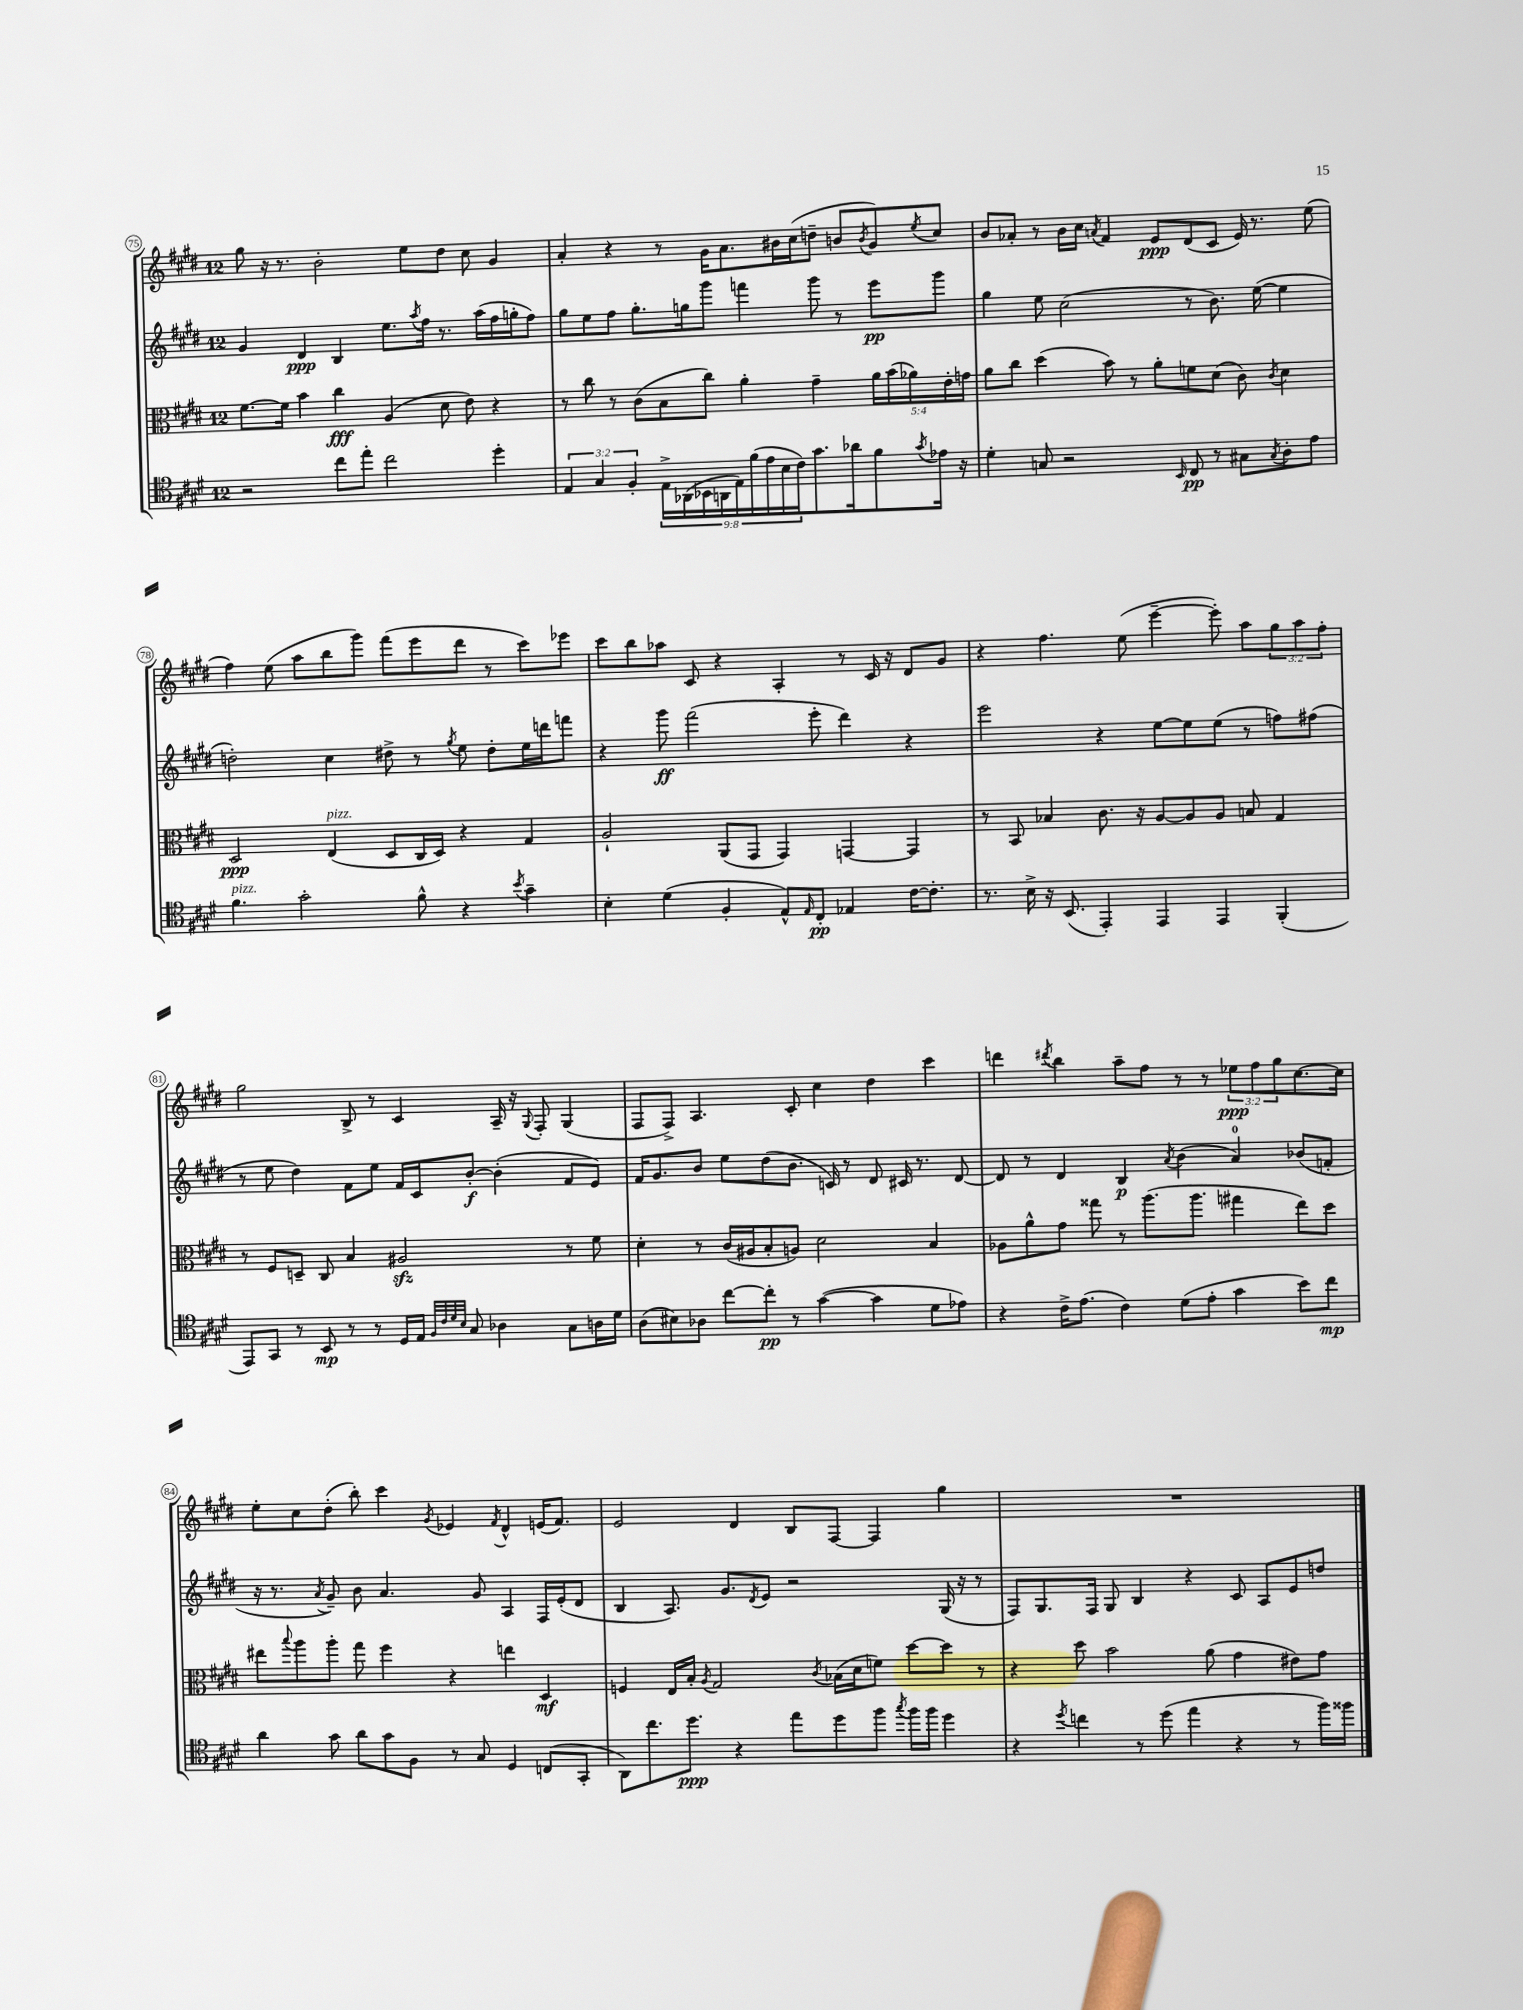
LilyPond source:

<<
\new StaffGroup <<
\new Staff = "s0" {
    \clef treble \key e \major \once \override Staff.TimeSignature.style = #'single-digit \time 12/8 \override Staff.TupletNumber.text = #tuplet-number::calc-fraction-text
    gis''8 r16 r8. b'2-. e''8 dis''8 cis''8 gis'4 |
    a'4-. r4 r8 gis'16 a'8. bis'16 cis''16( d''8-- b'8 \acciaccatura { b'8 } gis'8) \acciaccatura { e''8 } cis''8 |
    b'8 aes'8-. r8 b'16 cis''16 \acciaccatura { a'8 } fis'4 e'8\ppp dis'8( cis'8 e'16) r8. e''8( |
    fis''4) e''8( a''8 b''8 gis'''8) fis'''8( e'''8 dis'''8 r8 cis'''8) ees'''8 |
    cis'''8 b''8 aes''8 cis'8 r4 a4-. r8 cis'16 r16 dis'8 gis'8 |
    r4 fis''4. e''8( e'''4~-- e'''8-.) a''8 \tuplet 3/2 { gis''8 a''8 fis''8-. } |
    gis''2 b8-> r8 cis'4 a16-- r16 \appoggiatura { gis8 } fis8-. gis4( |
    fis8 fis8->) a4. cis'8-. cis''4 dis''4 cis'''4 |
    d'''4 \acciaccatura { dis'''8 } b''4 a''8-- fis''8 r8 r8 \tuplet 3/2 { ees''8\ppp fis''8 gis''8 } cis''8.~ cis''16 |
    e''8-. cis''8 dis''8-.( b''8-.) cis'''4 \acciaccatura { gis'8 } ees'4 \acciaccatura { fis'8 } dis'4-^ e'16( fis'8.) |
    e'2 dis'4 b8 fis8~ fis4 gis''4 |
    R1. \bar "|." |
}
\new Staff = "s1" {
    \clef treble \key e \major \once \override Staff.TimeSignature.style = #'single-digit \time 12/8
    gis'4 dis'4\ppp b4 e''8. \acciaccatura { a''8 } fis''16 r8. a''16( fis''16 g''16-. fis''8) |
    gis''8 e''8 fis''8 gis''8.-. g''16 gis'''8 f'''4 gis'''8 r8 e'''8\pp gis'''8 |
    gis''4 e''8 cis''2( r8 b'8.) e''16~( e''4 |
    d''2-.) cis''4 dis''8-> r8 \acciaccatura { gis''8 } e''8 dis''8-. e''16 d'''16 f'''8 |
    r4 gis'''8\ff fis'''2( e'''8-. dis'''4) r4 |
    e'''2 r4 e''8~ e''8 e''8( r8 f''8) fis''8( |
    r8 e''8 dis''4) fis'8 e''8 fis'16 cis'16 b'8~-.\f b'4-.( fis'8 e'8) |
    fis'16 gis'8. b'8 e''8 dis''8( b'8. c'16) r8 dis'8 cis'16 r8. dis'8~ |
    dis'8 r8 dis'4 b4\p \acciaccatura { a'8 } b'4( a'4-0) bes'8( f'8-. |
    r16 r8. \acciaccatura { a'8 } gis'8--) b'8 a'4. gis'8 a4 fis16 e'16-.( dis'8 |
    b4 a8.) gis'8. \acciaccatura { dis'8 } e'8 r2 gis16( r16 r8 |
    fis8) gis8. fis16 gis8 b4 r4 cis'8 a8 e'8 d''8 \bar "|." |
}
\new Staff = "s2" {
    \clef alto \key e \major \once \override Staff.TimeSignature.style = #'single-digit \time 12/8 \override Staff.TupletNumber.text = #tuplet-number::calc-fraction-text
    fis'8.~ fis'16 b'4 cis''4\fff a4( dis'8 e'8) r4 |
    r8 cis''8 r8 cis'8( b8 cis''8) a'4-. gis'4-- \tuplet 5/4 { a'16 b'16( aes'16) e'16-. g'16 } |
    a'8 cis''8 dis''4( b'8) r8 a'8-. f'8 dis'8( cis'8) \acciaccatura { cis'8 } dis'4 |
    dis2\ppp e4^\markup { \italic "pizz." }( dis8 cis16 dis16) r4 gis4 |
    a2-! a,8( gis,8 gis,4) g,4~ g,4 |
    r8 b,8 bes4 cis'8. r16 a8~ a8 a8 b8 gis4 |
    r8 fis8 d8-- cis8 b4 ais2\sfz r8 fis'8 |
    dis'4-. r8 cis'16( ais16 b8-. a8) dis'2 b4 |
    aes8 a'8-^ gis'8 gisis''8 r8 a''8.( a''8. gis''4 e''8) dis''8 |
    eis''8 \appoggiatura { b''8 } a''8 a''8-. gis''8 fis''4 r4 e''4 dis4\mf |
    f4 e16 b16-. \acciaccatura { a8 } gis2 \acciaccatura { cis'8 } bes16( dis'16 f'8) dis''8~ dis''8 r8 |
    r4 dis''8 b'2 a'8( gis'4 eis'8) gis'8 \bar "|." |
}
\new Staff = "s3" {
    \clef tenor \key e \major \once \override Staff.TimeSignature.style = #'single-digit \time 12/8 \override Staff.TupletNumber.text = #tuplet-number::calc-fraction-text
    r2 cis''8 e''8-. cis''2 dis''4-. |
    \tuplet 3/2 { e4 gis4 fis4-. } \tuplet 9/8 { e16-> aes,16( bes,16 a,16 e16) fis'16( e'16 b16 cis'16) } gis'8. aes'16 fis'8 \acciaccatura { gis'8 } ees'16 r16 |
    dis'4-. g8 r2 \grace { b,16 } cis8\pp r8 gis8 \acciaccatura { gis8 } a8-. e'8 |
    fis'4.^\markup { \italic "pizz." } gis'2-. fis'8-^ r4 \acciaccatura { b'8 } gis'4-- |
    b4-. dis'4( fis4-. e8-^) \grace { e16 } cis8-.\pp ees4 cis'16~ cis'8.-. |
    r8. b16-> r16 b,8.( e,4-.) e,4 e,4 fis,4-.( |
    e,8) gis,8 r8 b,8\mp r8 r8 dis16 e16 \grace { fis32 cis'32 dis'32 b32 } gis8 aes4 gis8 a16 dis'16 |
    a8( bis8) aes8 cis''8~ cis''8-.\pp r8 gis'4~( gis'4 dis'8 ees'8) |
    r4 cis'16-> e'8.( cis'4) dis'8( e'8-. gis'4 b'8) cis''8\mp |
    a'4 gis'8 a'8 gis'8 fis8 r8 gis8 dis4 c8( gis,8-. |
    a,8) cis''8. dis''8.\ppp r4 e''8 dis''8 fis''8 \acciaccatura { gis''8 } fis''16 fis''16 dis''4 |
    r4 \acciaccatura { dis''8 } c''4 r8 dis''8( e''4 r4 r8 fis''16) fisis''16 \bar "|." |
}
>>
>>
\layout { \context { \Score currentBarNumber = #75 \override BarNumber.stencil = #(make-stencil-circler 0.1 0.3 ly:text-interface::print) } }
